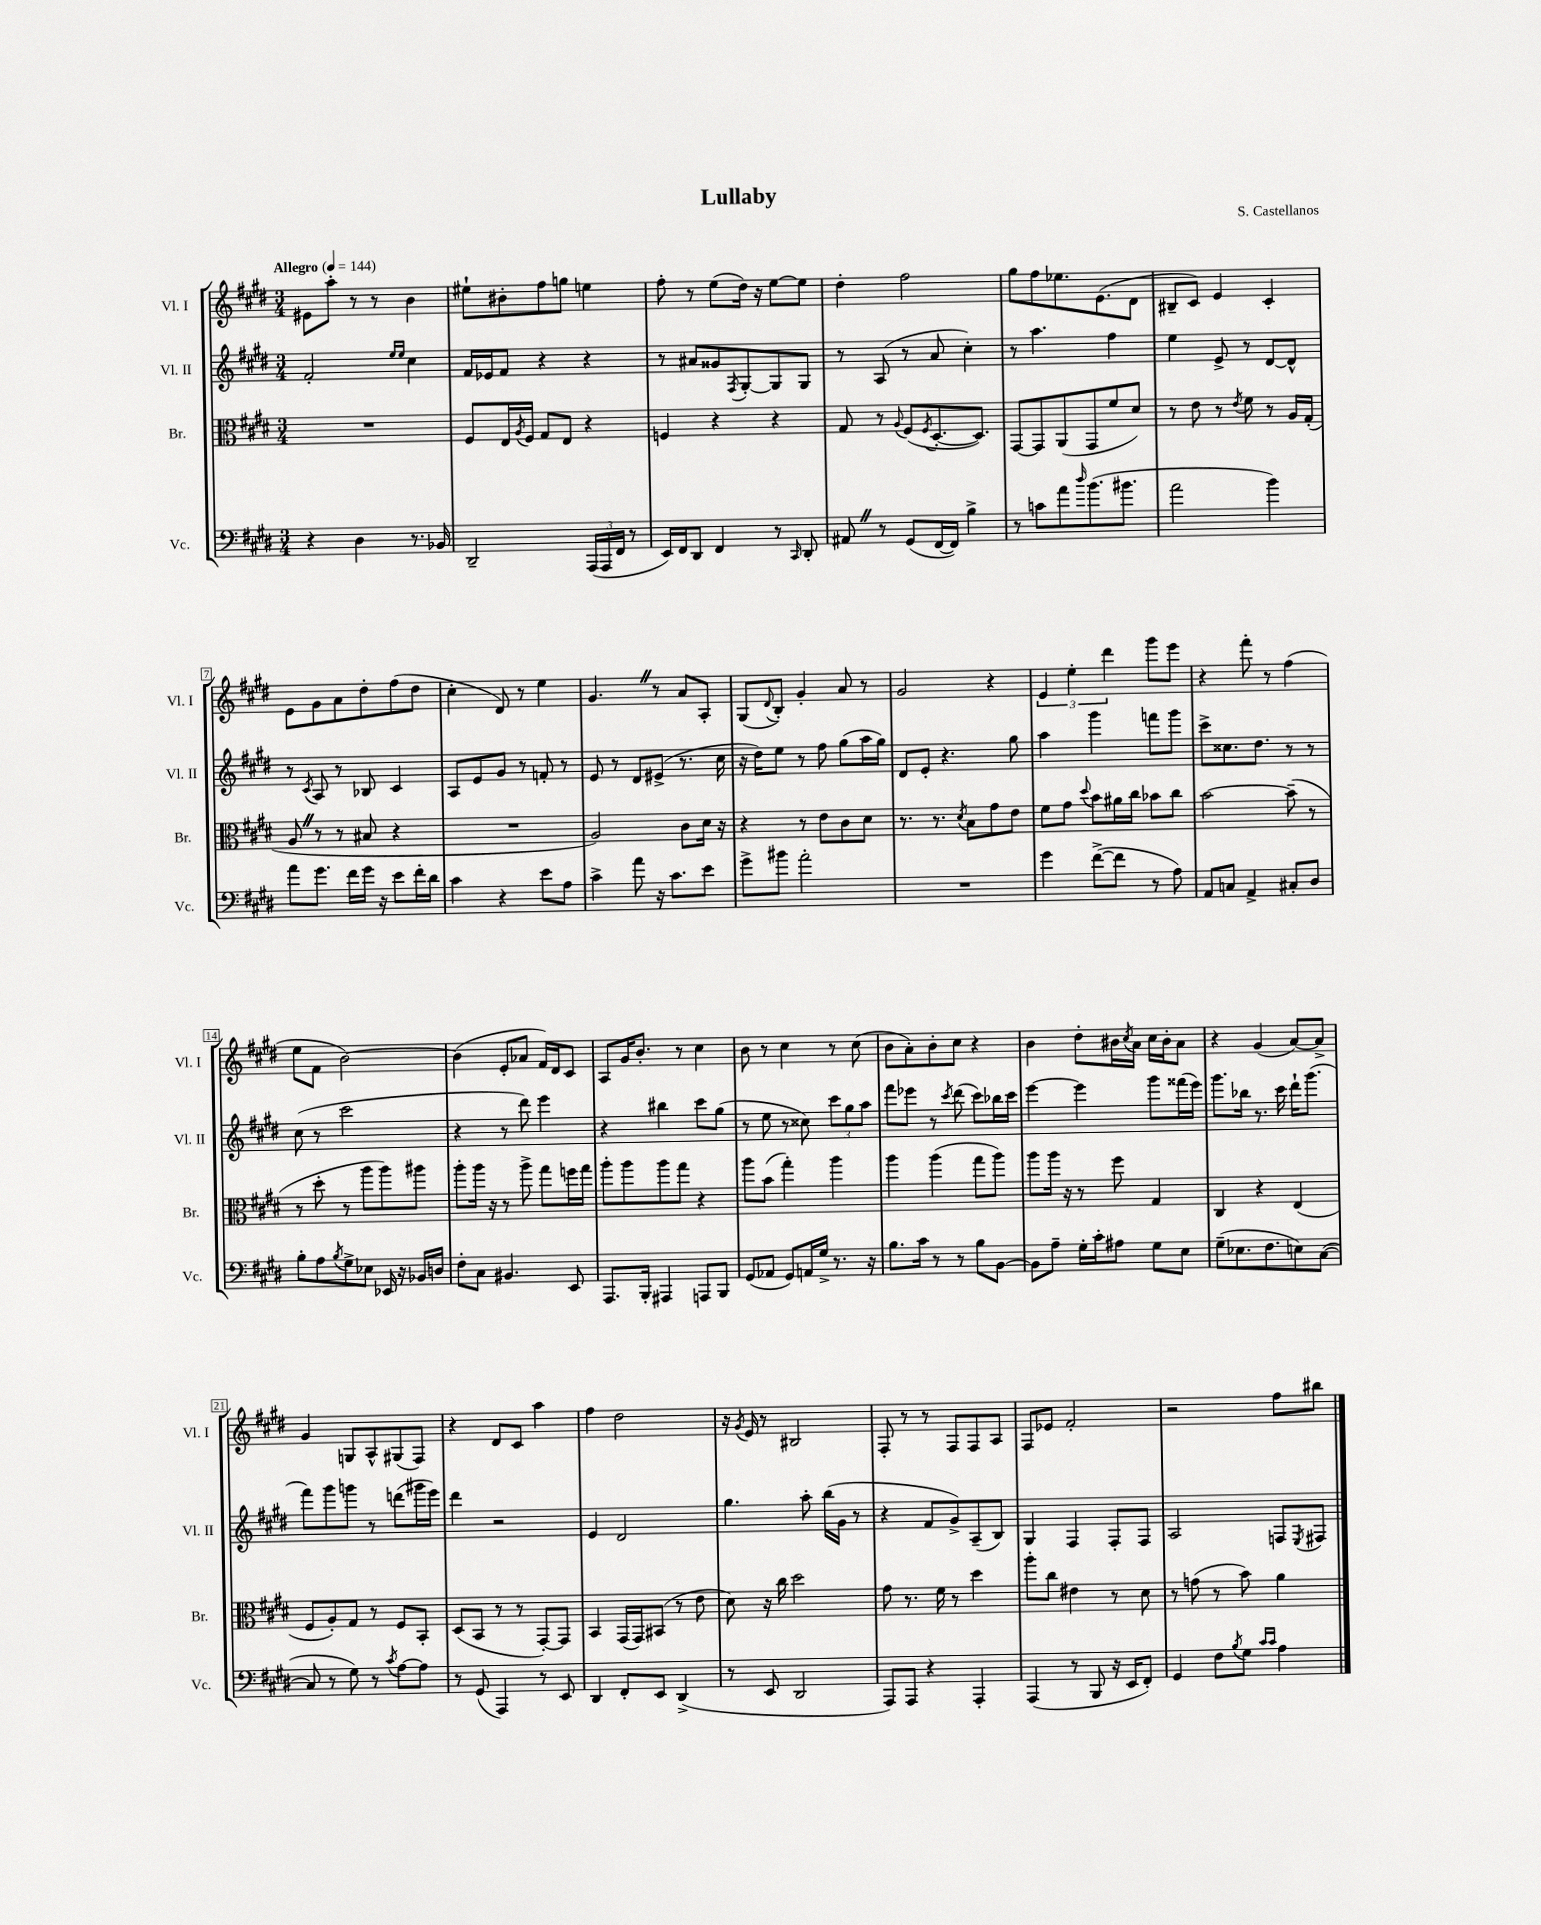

**kern	**kern	**kern	**kern
*staff4	*staff3	*staff2	*staff1
*clefF4	*clefC3	*clefG2	*clefG2
*k[f#c#g#d#]	*k[f#c#g#d#]	*k[f#c#g#d#]	*k[f#c#g#d#]
*M3/4	*M3/4	*M3/4	*M3/4
*MM144	*MM144	*MM144	*MM144
4r	2.r	2f#'	8e#
.	.	.	8aa'
4D#	.	.	8r
.	.	.	8r
.	.	16qqee	.
.	.	16qqee	.
8.r	.	4cc#	4b
16BB-	.	.	.
=	=	=	=
2DD#~	8F#	16f#	8ee#`
.	.	16e-	.
.	16E	8f#	8b#'
.	8qA	.	.
.	16F#	.	.
.	8G#	4r	8ff#
.	8E	.	8gg
(24AAA	4r	4r	4ee
24AAA	.	.	.
24FF#	.	.	.
8r	.	.	.
=	=	=	=
16EE)	4F	8r	8ff#'
16FF#	.	.	.
8DD#	.	8a#	8r
4FF#	4r	8g##	(8ee
.	.	8qF#	.
.	.	[8G#'	16dd#)
.	.	.	16r
8r	4r	8G#]	[8ee
16qqCC#	.	.	.
8DD#'	.	8G#	8ee]
=	=	=	=
8AA#	8G#	8r	4dd#'
8r	8r	(8A	.
.	8qqA	.	.
(8GG#	(8F#	8r	2ff#
.	8qF#	.	.
[16FF#	[8.D#'	8a	.
16FF#])	.	.	.
4B^	.	4cc#')	.
.	8.D#])	.	.
=	=	=	=
8r	[8GG#	8r	8gg#
8c	8GG#]	4.aa	8ff#
8a	(8AA	.	8.ee-
16qqdd#	.	.	.
(8.b	8GG#	.	.
.	.	.	(8.e
.	8f#	4ff#	.
8.b#	.	.	.
.	8d#)	.	8d#
=	=	=	=
2a	8r	4ee	8B#~
.	8e	.	8c#)
.	8r	8e^	4e
.	8qe	.	.
.	8f#	8r	.
4b)	8r	[8d#	4c#'
.	16A	8d#^^]	.
.	(16G#'	.	.
=	=	=	=
8a	8A	8r	8e
.	.	8qc#	.
8.g#	8r	8A	8g#
.	8r	8r	8a
16f#	.	.	.
16g#	8B#	8B-	8dd#'
16r	.	.	.
8e	4r	4c#	(8ff#
16f#'	.	.	8dd#
16d#	.	.	.
=	=	=	=
4c#	2.r	8A	4cc#'
.	.	8e	.
4r	.	8g#	8d#)
.	.	8r	8r
8e	.	8f'	4ee
8A	.	8r	.
=	=	=	=
4c#^	2A)	8e	4.g#
.	.	8r	.
8a	.	8d#	.
16r	.	(8e#^	8r
8.c#	.	.	.
.	8c#	8.r	8a
8e	16d#	.	8A'
.	16r	16cc#	.
=	=	=	=
8g#^	4r	16r	(8G#
.	.	16dd#)	.
.	.	.	8qqd#
8b#	.	8ee	8B')
2a'	8r	8r	4g#'
.	8e	8ff#	.
.	8c#	(8gg#	8a
.	8d#	16aa	8r
.	.	16gg#)	.
=	=	=	=
2.r	8.r	8d#	2g#
.	.	8e'	.
.	8.r	.	.
.	.	4.r	.
.	8qd#	.	.
.	8B	.	.
.	8g#	.	4r
.	8e	8gg#	.
=	=	=	=
4g#	8f#	4aa	6e
.	8g#	.	.
.	.	.	6ee'
.	8qqdd#	.	.
([8f#^	8b	4ggg#	.
.	.	.	6ddd#
8f#]	16a#	.	.
.	16cc#	.	.
8r	8b-	8fff	8ggg#
8A)	8cc#	8ggg#	8eee
=	=	=	=
8AA	[2b	8ccc#^	4r
8C	.	8.cc##	.
4AA^	.	.	8fff#'
.	.	8.dd#	.
.	.	.	8r
8C#'	(8b~]	8r	(4ff#
8D#	8r	8r	.
=	=	=	=
8B'	8r	(8cc#	8ee
8A	8dd#'	8r	8f#
8qB	.	.	.
8G#^	8r	2ccc#	[2b)
8E-	8aa	.	.
16EE-	8aa)	.	.
16r	.	.	.
16BB-	8aa#	.	.
16D	.	.	.
=	=	=	=
8F#'	8aa'	4r	(4b]
8C#	16aa	.	.
.	16r	.	.
4.BB#	8r	8r	8e'
.	8aa^	8ddd#)	8a-
.	8gg#	4eee	16f#)
.	.	.	16d#
8EE	16ff	.	8c#
.	16gg#	.	.
=	=	=	=
8.AAA	8aa'	4r	8A
.	8aa	.	16g#
16BBB'	.	.	8.b'
4AAA#	8aa	4bb#	.
.	8gg#	.	8r
8AAA	4r	8ccc#	4cc#
8BBB	.	(8gg#	.
=	=	=	=
(8GG#	8aa	8r	8b
8AA-	(8b	8ee	8r
8GG#)	4gg#')	8r	4cc#
16AA	.	8cc##)	.
16G#^	.	.	.
8.r	4aa	12ccc#	8r
.	.	12gg#	.
.	.	.	(8cc#
.	.	12aa	.
16r	.	.	.
=	=	=	=
8.B	4aa	8fff#	8b
.	.	8eee-	8a')
16c#	.	.	.
8r	(4aa	8r	8b'
.	.	8qccc#	.
8r	.	(8ddd#	8cc#
8B	8gg#	8ccc#)	4r
[8BB	8aa)	16bb-	.
.	.	16ccc#	.
=	=	=	=
8BB]	8aa	[4eee	4b
8A~	16aa	.	.
.	16r	.	.
16G#'	8r	4eee]	8dd#'
16c#'	.	.	.
8A#	8ff#	.	16b#
.	.	.	8qcc#
.	.	.	16a
8G#	4G#	8ggg#	16cc#
.	.	.	16b#'
8E	.	(16fff##	8a
.	.	16eee)	.
=	=	=	=
(8G#~	4C#	8.ggg#	4r
8.E-	.	.	.
.	.	16bb-	.
.	4r	8.r	(4g#
8.F#	.	.	.
.	.	16ccc#	.
8E)	(4E	16ddd#`	[8a)
.	.	(8.ggg#	.
([8C#	.	.	8a^]
=	=	=	=
8C#]	8F#	8fff#)	4g#
8r	8A')	8ggg#	.
8G#)	8G#	8ggg	8G
8r	8r	8r	8A^^
8qc#	.	.	.
[8A	8F#	(8ddd	(8G#
8A]	8BB'	16ggg#	8F#)
.	.	16eee)	.
=	=	=	=
8r	(8D#	4ddd#	4r
(8GG#	8BB	.	.
4AAA)	8r	2r	8d#
.	8r	.	8c#
8r	[8GG#')	.	4aa
8EE	8GG#]	.	.
=	=	=	=
4DD#	4BB	4e	4ff#
8FF#'	(16GG#	2d#	2dd#
.	16GG#)	.	.
8EE	(8BB#	.	.
(4DD#^	8r	.	.
.	8e	.	.
=	=	=	=
8r	8d#)	4.gg#	16r
.	.	.	8qg#
.	.	.	16e
8EE	16r	.	8r
.	16cc#	.	.
2DD#	2dd#	.	2B#
.	.	8aa'	.
.	.	(16bb	.
.	.	16g#	.
.	.	8r	.
=	=	=	=
8AAA)	8g#	4r	8F#'
8AAA	8.r	.	8r
4r	.	8f#	8r
.	16f#	.	.
.	8r	8g#^)	8F#
4AAA'	4dd#	(8A~	8F#
.	.	8B)	8A
=	=	=	=
(4AAA	8aa'	4G#	8F#
.	8cc#	.	8e-
8r	4e#	4F#	2f#'
8BBB	.	.	.
16r	8r	8F#'	.
16EE	.	.	.
8FF#')	8d#	8F#	.
=	=	=	=
4GG#	8r	2A	2r
.	(8g	.	.
8F#	8r	.	.
8qB	.	.	.
8G#	8b)	.	.
16qqc#	.	.	.
16qqc#	.	.	.
4A	4a	8F	8ff#
.	.	8qE	.
.	.	8F#	8bb#
==	==	==	==
*-	*-	*-	*-
